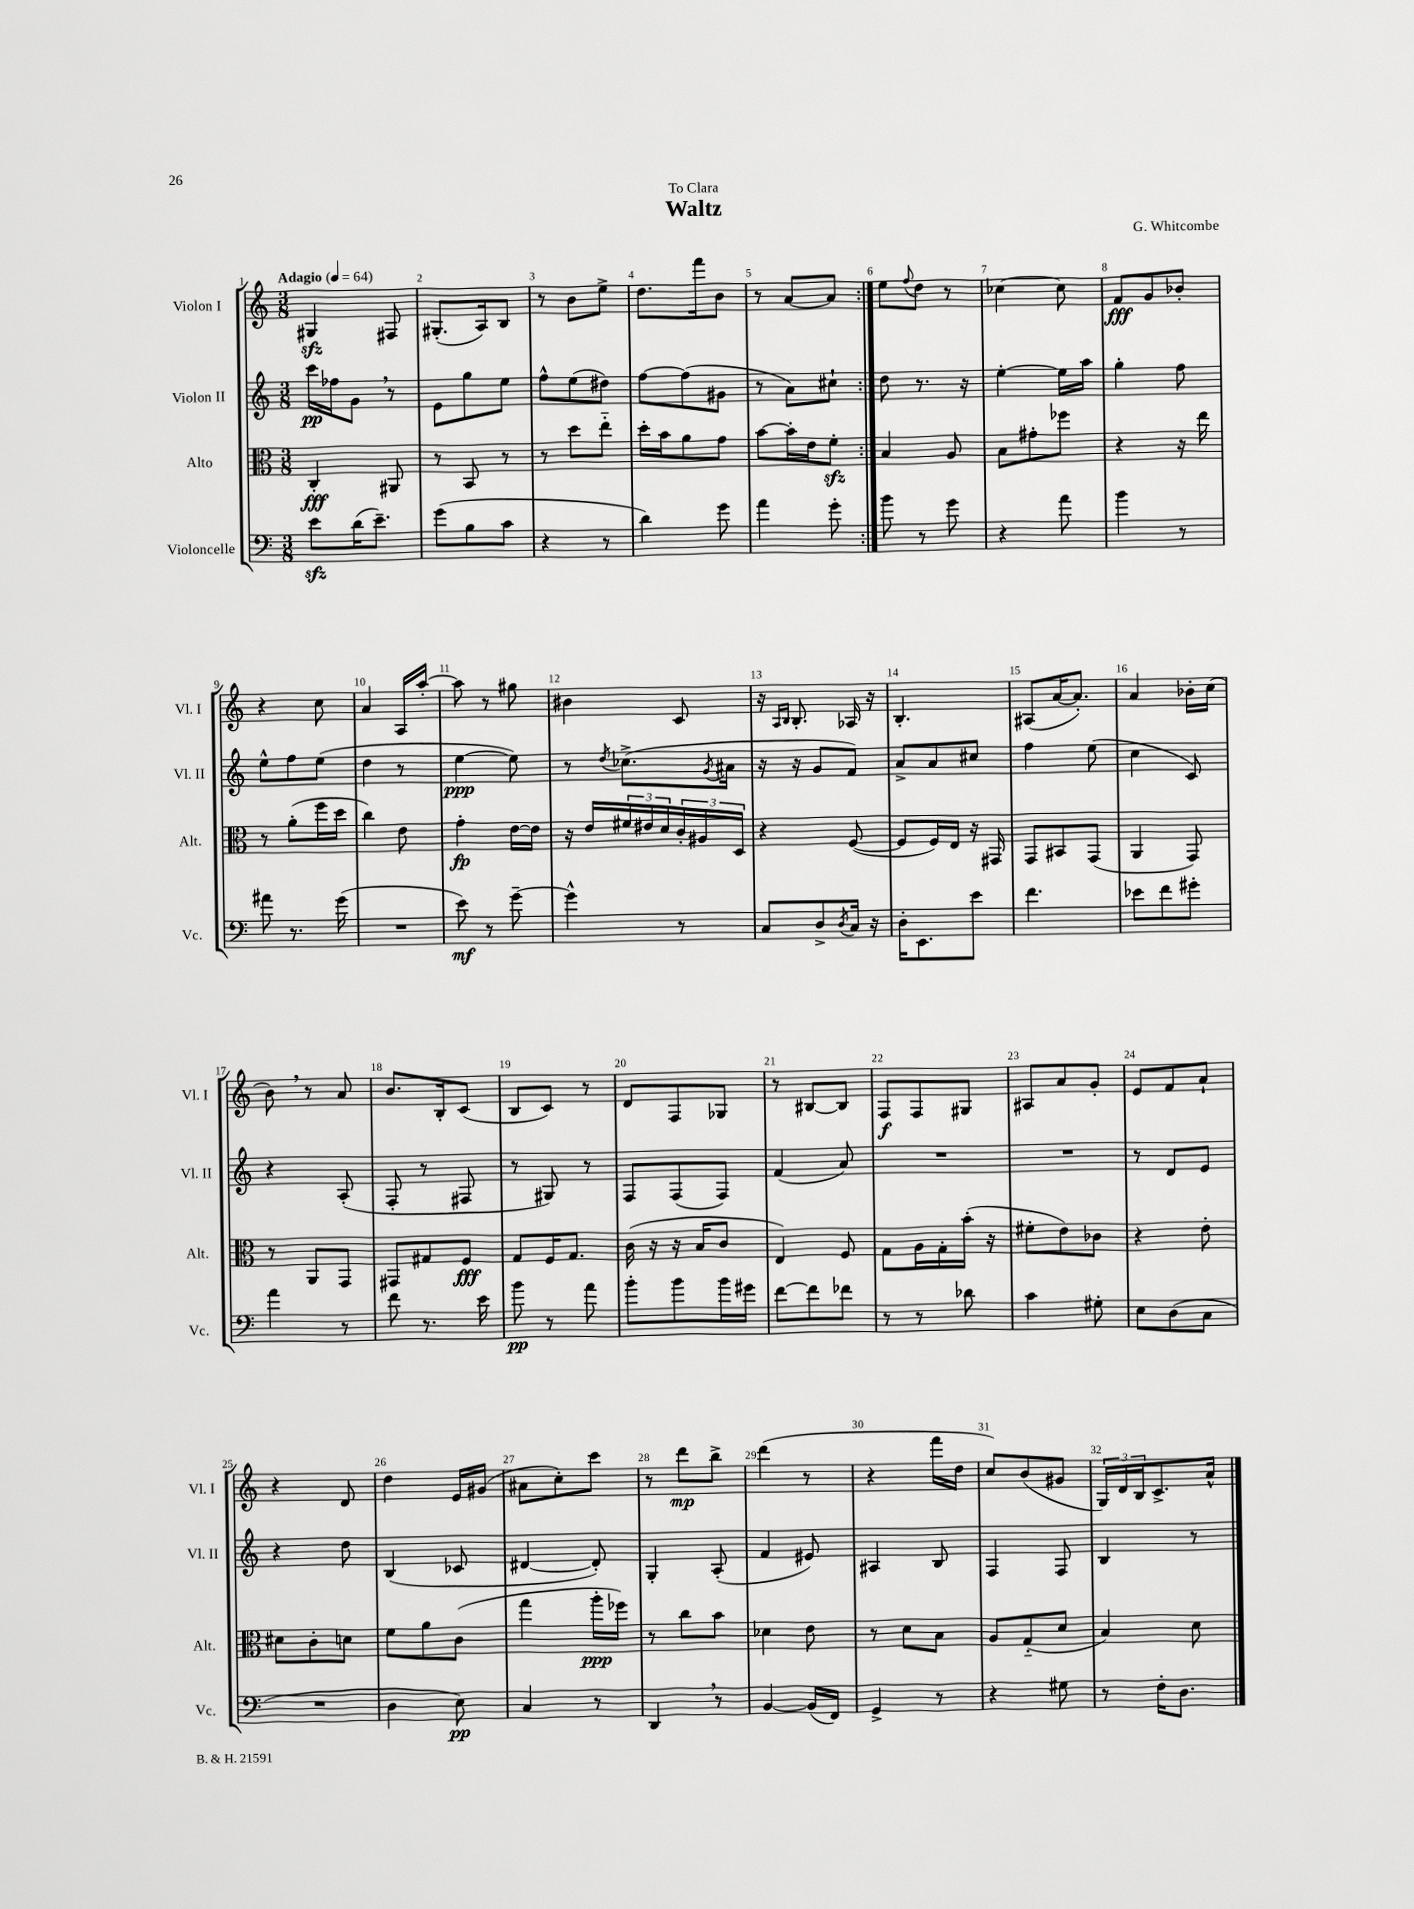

**kern	**dynam	**kern	**dynam	**kern	**dynam	**kern	**dynam
*part4	*part4	*part3	*part3	*part2	*part2	*part1	*part1
*staff4	*staff4	*staff3	*staff3	*staff2	*staff2	*staff1	*staff1
*I"Violoncelle	*	*I"Alto	*	*I"Violon II	*	*I"Violon I	*
*I'Vc.	*	*I'Alt.	*	*I'Vl. II	*	*I'Vl. I	*
*clefF4	*	*clefC3	*	*clefG2	*	*clefG2	*
*k[]	*	*k[]	*	*k[]	*	*k[]	*
*M3/8	*	*M3/8	*	*M3/8	*	*M3/8	*
*MM64	*	*MM64	*	*MM64	*	*MM64	*
=1	=1	=1	=1	=1	=1	=1	=1
!	!	!	!	!	!	!LO:TX:a:B:t=Adagio	!
8ezz\L	.	4C'/	fff	16ccc\LL	pp	4G#Xzz/	.
.	.	.	.	16ff-X\J	.	.	.
(16d\K	.	.	.	8g,\J	.	.	.
8.e~\J)	.	.	.	.	.	.	.
.	.	8AA#X/	.	8r	.	8F#X/	.
=2	=2	=2	=2	=2	=2	=2	=2
(8g\L	.	8r	.	8e\L	.	(8.G#X'/L	.
8B\	.	8BB/	.	8gg\	.	.	.
.	.	.	.	.	.	16A/k)	.
8c\J	.	8r	.	8ee\J	.	8B/J	.
=3	=3	=3	=3	=3	=3	=3	=3
4r	.	8r	.	8ff^^\L	.	8r	.
.	.	8dd\L	.	(8ee\	.	8b\L	.
8r	.	8ee\J	.	8dd#X\J)	.	8ee^\J	.
=4	=4	=4	=4	=4	=4	=4	=4
4d\)	.	16dd'\LL	.	[8ff\L	.	8.dd\L	.
.	.	16b\J	.	.	.	.	.
.	.	8a\	.	(8ff\]	.	.	.
.	.	.	.	.	.	16fff\k	.
8g\	.	8g\J	.	8g#X\J	.	8b\J	.
=5	=5	=5	=5	=5	=5	=5	=5
4a\	.	[8b\L	.	8r	.	8r	.
.	.	16b'\L]	.	8a\L)	.	[8a/L	.
.	.	16e\J	.	.	.	.	.
8g'\	.	8fzz'\J	.	8cc#X`\J	.	8a/J]	.
=6:|!	=6:|!	=6:|!	=6:|!	=6:|!	=6:|!	=6:|!	=6:|!
8b\	.	4B/	.	8dd\	.	8ee\L	.
.	.	.	.	.	.	8qqff/	.
8r	.	.	.	8.r	.	8dd\J	.
8g\	.	8A/	.	.	.	8r	.
.	.	.	.	16r	.	.	.
=7	=7	=7	=7	=7	=7	=7	=7
4r	.	8B\L	.	[4ee'\	.	[4cc-X\	.
.	.	8g#X'\	.	.	.	.	.
8a\	.	8ff-X\J	.	16ee\LL]	.	8cc-\]	.
.	.	.	.	16aa\JJ	.	.	.
=8	=8	=8	=8	=8	=8	=8	=8
4b\	.	4r	.	4gg'\	.	8f/L	fff
.	.	.	.	.	.	8g/	.
8r	.	16r	.	8ff\	.	8b-X'/J	.
.	.	16ee\	.	.	.	.	.
!!LO:LB:g=z
=9	=9	=9	=9	=9	=9	=9	=9
8a#X\	.	8r	.	8ee^^\L	.	4r	.
8.r	.	(8a'\L	.	8ff\	.	.	.
.	.	16ff\L	.	(8ee\J	.	8cc\	.
(16g\	.	16dd\JJ	.	.	.	.	.
=10	=10	=10	=10	=10	=10	=10	=10
4.r	.	4cc\)	.	4dd\	.	4a/	.
.	.	8e\	.	8r	.	16A/LL	.
.	.	.	.	.	.	[16aa'/JJ	.
=11	=11	=11	=11	=11	=11	=11	=11
8e\)	mf	4g'\	fp	[4ee\	ppp	8aa\]	.
8r	.	.	.	.	.	8r	.
[8g~\	.	[16e\LL	.	8ee\])	.	8gg#X\	.
.	.	16e\JJ]	.	.	.	.	.
=12	=12	=12	=12	=12	=12	=12	=12
4g^^\]	.	16r	.	8r	.	4b#X\	.
.	.	16e/LL	.	.	.	.	.
.	.	.	.	8qdd/	.	.	.
.	.	24f#X/	.	(8.cc-X^\L	.	.	.
.	.	24e#X/	.	.	.	.	.
.	.	24d/	.	.	.	.	.
8r	.	24c'/	.	.	.	8c/	.
.	.	24A#X/	.	.	.	.	.
.	.	.	.	8qg/	.	.	.
.	.	.	.	16a#X\Jk	.	.	.
.	.	24D/JJ	.	.	.	.	.
=13	=13	=13	=13	=13	=13	=13	=13
8C/L	.	4r	.	16r	.	16r	.
.	.	.	.	.	.	16qqA/LL	.
.	.	.	.	.	.	16qqB/JJ	.
.	.	.	.	16r	.	8.B'/	.
8D^/	.	.	.	8g/L	.	.	.
8qD/	.	.	.	.	.	.	.
16C/Jk	.	([8F/	.	8f/J)	.	16A-X/	.
16r	.	.	.	.	.	16r	.
=14	=14	=14	=14	=14	=14	=14	=14
16D'\KL	.	8F/L]	.	8a^/L	.	4.B'/	.
8.EE\	.	.	.	.	.	.	.
.	.	16F/L)	.	8a/	.	.	.
.	.	16E/JJ	.	.	.	.	.
8e\J	.	16r	.	8cc#X/J	.	.	.
.	.	16GG#X/	.	.	.	.	.
=15	=15	=15	=15	=15	=15	=15	=15
4.f\	.	8GG/L	.	4ff\	.	(8A#X/L	.
.	.	8BB#X/	.	.	.	[16a/K	.
.	.	.	.	.	.	8.a'/J])	.
.	.	(8GG/J	.	(8ee\	.	.	.
=16	=16	=16	=16	=16	=16	=16	=16
8e-X\L	.	4AA/	.	4cc\	.	4a/	.
8f\	.	.	.	.	.	.	.
8g#X'\J	.	8GG/)	.	8c/)	.	16b-X'\LL	.
.	.	.	.	.	.	(16cc\JJ	.
!!LO:LB:g=z
=17	=17	=17	=17	=17	=17	=17	=17
4a\	.	8r	.	4r	.	8b,\)	.
.	.	8AA/L	.	.	.	8r	.
8r	.	8GG/J	.	(8A'/	.	8a/	.
=18	=18	=18	=18	=18	=18	=18	=18
8f\	.	8GG#X/L	.	8F'/	.	8.b/L	.
8.r	.	8G#X/	.	8r	.	.	.
.	.	.	.	.	.	16B'/k	.
.	.	8F/J	fff	8F#X/	.	(8c/J	.
16e\	.	.	.	.	.	.	.
=19	=19	=19	=19	=19	=19	=19	=19
8b\	pp	8G/L	.	8r	.	8B/L	.
8r	.	16F/K	.	8G#X/)	.	8c/J)	.
.	.	8.G/J	.	.	.	.	.
8a\	.	.	.	8r	.	8r	.
=20	=20	=20	=20	=20	=20	=20	=20
8b'\L	.	(16c\	.	8F/L	.	8d/L	.
.	.	16r	.	.	.	.	.
8b\	.	16r	.	(8F/	.	8F/	.
.	.	16B/KL	.	.	.	.	.
16b\L	.	8c/J	.	8F/J)	.	8G-X/J	.
16g#X\JJ	.	.	.	.	.	.	.
=21	=21	=21	=21	=21	=21	=21	=21
[8f\L	.	4E/)	.	(4f/	.	8r	.
8f\]	.	.	.	.	.	[8B#X/L	.
8f-X\J	.	8F/	.	8a/)	.	8B#/J]	.
=22	=22	=22	=22	=22	=22	=22	=22
8r	.	8G\L	.	4.r	.	8F/L	f
8r	.	16A\L	.	.	.	8F/	.
.	.	16G'\	.	.	.	.	.
8d-X\	.	(16b'\JJ	.	.	.	8G#X/J	.
.	.	16r	.	.	.	.	.
=23	=23	=23	=23	=23	=23	=23	=23
4c\	.	8f#X'\L	.	4.r	.	8A#X/L	.
.	.	8e\)	.	.	.	8a/	.
8G#X'\	.	8c-X\J	.	.	.	8g'/J	.
=24	=24	=24	=24	=24	=24	=24	=24
8E\L	.	4r	.	8r	.	8e/L	.
(8D\	.	.	.	8d/L	.	8f/	.
8C\J	.	8e'\	.	8e/J	.	8a`/J	.
!!LO:LB:g=z
=25	=25	=25	=25	=25	=25	=25	=25
4.r	.	8d#X\L	.	4r	.	4r	.
.	.	8c'\	.	.	.	.	.
.	.	8dn\J	.	8dd\	.	8d/	.
=26	=26	=26	=26	=26	=26	=26	=26
4D\	.	8f\L	.	(4B/	.	4dd\	.
.	.	8a\	.	.	.	.	.
8E\)	pp	(8c\J	.	8c-X/	.	16e/LL	.
.	.	.	.	.	.	(16g#X/JJ	.
=27	=27	=27	=27	=27	=27	=27	=27
4C/	.	4gg\	.	[4d#X/	.	8a#X\L	.
.	.	.	.	.	.	8cc'\)	.
8r	.	16aa'\LL	ppp	8d#'/])	.	8ccc\J	.
.	.	16ff-X\JJ)	.	.	.	.	.
=28	=28	=28	=28	=28	=28	=28	=28
4DD,/	.	8r	.	4G'/	.	8r	.
.	.	8cc\L	.	.	.	8ddd\L	mp
8r	.	8b\J	.	(8A'/	.	8bb^\J	.
=29	=29	=29	=29	=29	=29	=29	=29
[4BB/	.	4d-X\	.	4f/	.	(4ddd\	.
(16BB/LL]	.	8e\	.	8e#X/)	.	8r	.
16FF/JJ)	.	.	.	.	.	.	.
=30	=30	=30	=30	=30	=30	=30	=30
4GG^/	.	8r	.	4A#X/	.	4r	.
.	.	8d\L	.	.	.	.	.
8r	.	8B\J	.	8B/	.	16fff\LL	.
.	.	.	.	.	.	16dd\JJ	.
=31	=31	=31	=31	=31	=31	=31	=31
4r	.	8A/L	.	4F/	.	8cc/L)	.
.	.	(8G/	.	.	.	(8b/	.
8G#X\	.	8d/J	.	8F/	.	8g#X/J	.
=32	=32	=32	=32	=32	=32	=32	=32
8r	.	4B/)	.	4B/	.	24G/LL)	.
.	.	.	.	.	.	24d/	.
.	.	.	.	.	.	24B/J	.
16F'\KL	.	.	.	.	.	8.c^/	.
8.D\J	.	.	.	.	.	.	.
.	.	8d\	.	8r	.	.	.
.	.	.	.	.	.	16a^^/Jk	.
==	==	==	==	==	==	==	==
*-	*-	*-	*-	*-	*-	*-	*-
